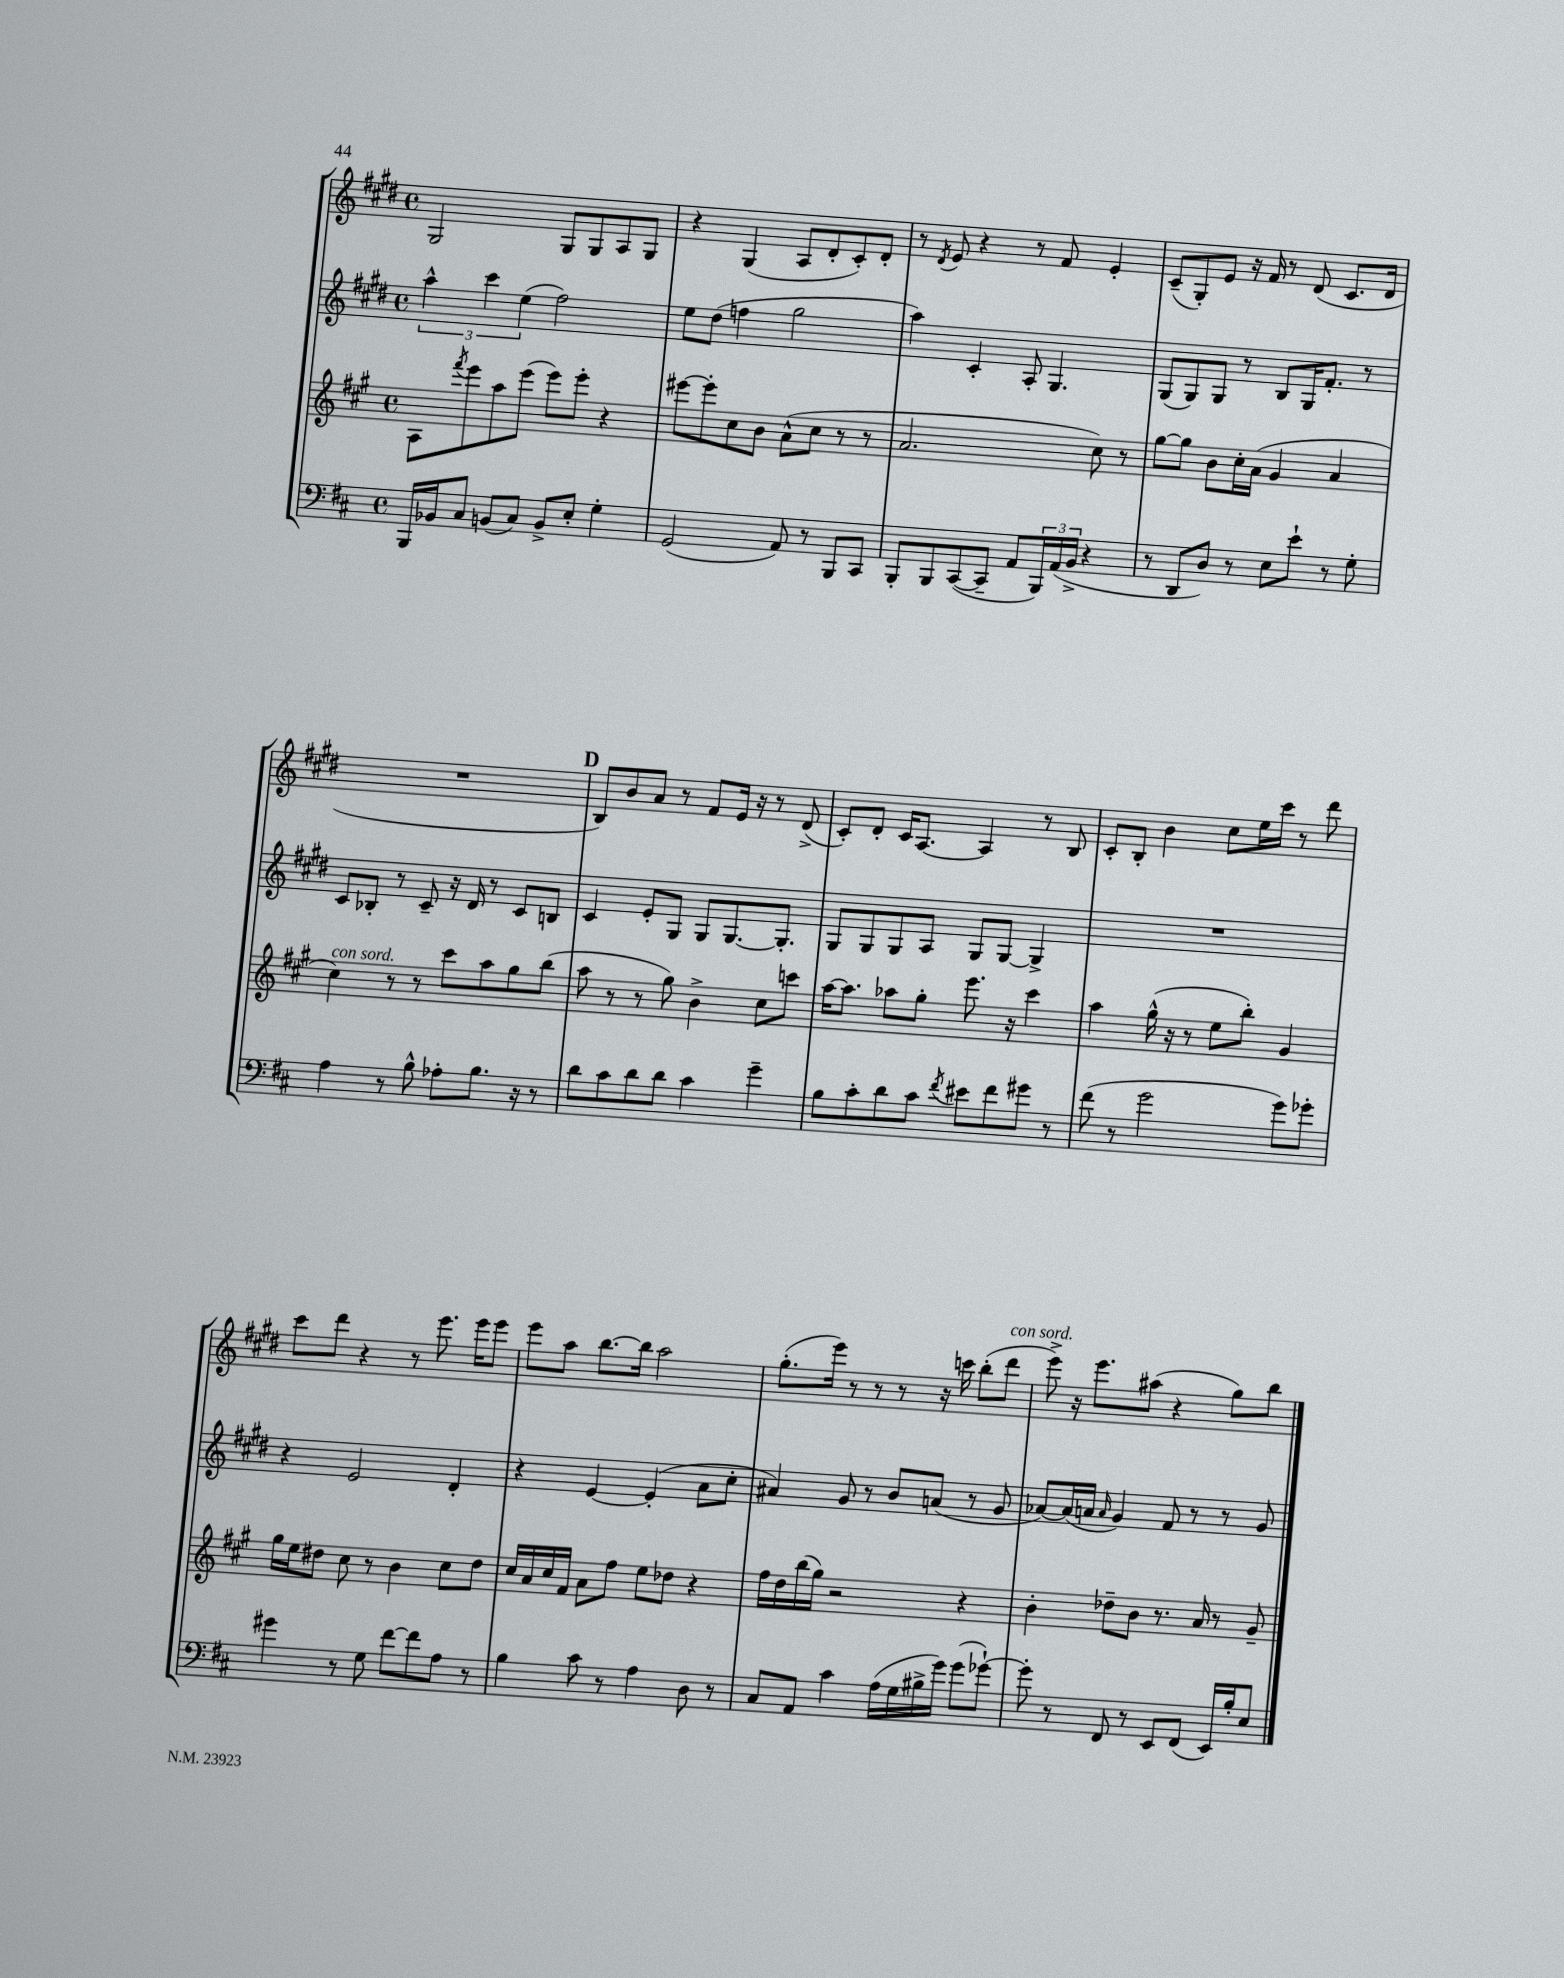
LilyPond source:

<<
\new StaffGroup <<
\new Staff = "s0" {
    \clef treble \key e \major \defaultTimeSignature \time 4/4
    gis2 gis8 gis8 a8 gis8 |
    r4 gis4( a8 dis'8-. cis'8-.) dis'8-. |
    r8 \acciaccatura { dis'8 } e'8 r4 r8 fis'8 e'4-. |
    cis'8--( gis8-.) e'8 r16 fis'16 r8 dis'8( cis'8. dis'16 |
    R1 |
    \mark \markup { \bold "D" } b8) b'8 a'8 r8 fis'8 e'16 r16 r8 dis'8->( |
    cis'8-.) dis'8-. cis'16 a8.~ a4 r8 b8 |
    cis'8-. b8-. b'4 cis''8 e''16 cis'''16 r8 dis'''8 |
    cis'''8 dis'''8 r4 r8 e'''8. e'''16 e'''8 |
    e'''8 a''8 b''8.~ b''16 a''2 |
    gis''8.-.( e'''16) r8 r8 r8 r16 c'''16 b''8-.( dis'''8^\markup { \italic "con sord." } |
    e'''8->) r16 e'''8. ais''8( r4 gis''8) b''8 \bar "|." |
}
\new Staff = "s1" {
    \clef treble \key e \major \defaultTimeSignature \time 4/4
    \tuplet 3/2 { a''4-^ cis'''4 e''4( } fis''2) |
    e''8 dis''8( f''4 gis''2 |
    a''4) cis'4-. a8-. gis4. |
    gis8( gis8) gis8 r8 b8 gis16 fis'8.-. r8 |
    cis'8 bes8-. r8 cis'8-- r16 dis'16 r8 cis'8 b8 |
    \mark \markup { \bold "D" } cis'4 e'8-. gis8 gis8 gis8.~ gis8.-. |
    gis8 gis8 gis8 a8 gis8 gis8~ gis4-> |
    R1 |
    r4 e'2 dis'4-. |
    r4 e'4~ e'4-.( a'8 cis''8-. |
    ais'4) gis'8 r8 b'8 a'8( r8 gis'8 |
    aes'8~) aes'16( a'16 \grace { a'16 } gis'4) fis'8 r8 r8 gis'8 \bar "|." |
}
\new Staff = "s2" {
    \clef treble \key a \major \defaultTimeSignature \time 4/4
    a8 \acciaccatura { fis'''8 } e'''8 a''8 e'''8( e'''8) e'''8-. r4 |
    eis'''8~ eis'''8-. cis''8 b'8 a'8-^( cis''8 r8 r8 |
    a'2. cis''8) r8 |
    gis''8~ gis''8 b'8 cis''16-. a'16( gis'4 a'4 |
    cis''4^\markup { \italic "con sord." }) r8 r8 cis'''8 a''8 gis''8 b''8( |
    \mark \markup { \bold "D" } a''8 r8 r8 gis''8) b'4-> cis''8 c'''8 |
    a''16~ a''8. aes''8 gis''8-. e'''8. r16 cis'''4 |
    a''4 gis''16-^( r16 r8 e''8 b''8-.) gis'4 |
    gis''16 e''16 dis''8 cis''8 r8 b'4 cis''8 dis''8 |
    cis''16 a'16 cis''16 fis'16 a'8 fis''8 e''8 des''8 r4 |
    fis''16 d''16 b''16( gis''16) r2 r4 |
    b'4-. des''8-- b'8 r8. a'16 r8 gis'8-- \bar "|." |
}
\new Staff = "s3" {
    \clef bass \key d \major \defaultTimeSignature \time 4/4
    b,,16 bes,16 cis8 b,8( cis8) b,8-> e8-. g4-. |
    g,2( a,8) r8 b,,8 cis,8 |
    b,,8-. b,,8 cis,8~( cis,8-- a,8 \tuplet 3/2 { b,,16) a,16( b,16-> } r4 |
    r8 d,8 d8) r8 e8 e'8-! r8 g8-. |
    a4 r8 b8-^ aes8-. b8. r16 r8 |
    \mark \markup { \bold "D" } d'8 cis'8 d'8 d'8 cis'4 g'4-- |
    b8 cis'8-. d'8 cis'8 \acciaccatura { fis'8 } eis'8 fis'8 gis'8 r8 |
    fis'8( r8 g'2 g'8) ges'8-. |
    gis'4 r8 g8 fis'8~ fis'8 a8 r8 |
    b4 cis'8 r8 a4 d8 r8 |
    cis8 a,8 cis'4 a16( g16 bis16-> g'16) g'8( ges'8~-!) |
    ges'8-. r8 fis,8 r8 e,8 fis,8( e,16) b16-. e8 \bar "|." |
}
>>
>>
\layout { \context { \Score \remove "Bar_number_engraver" } }
